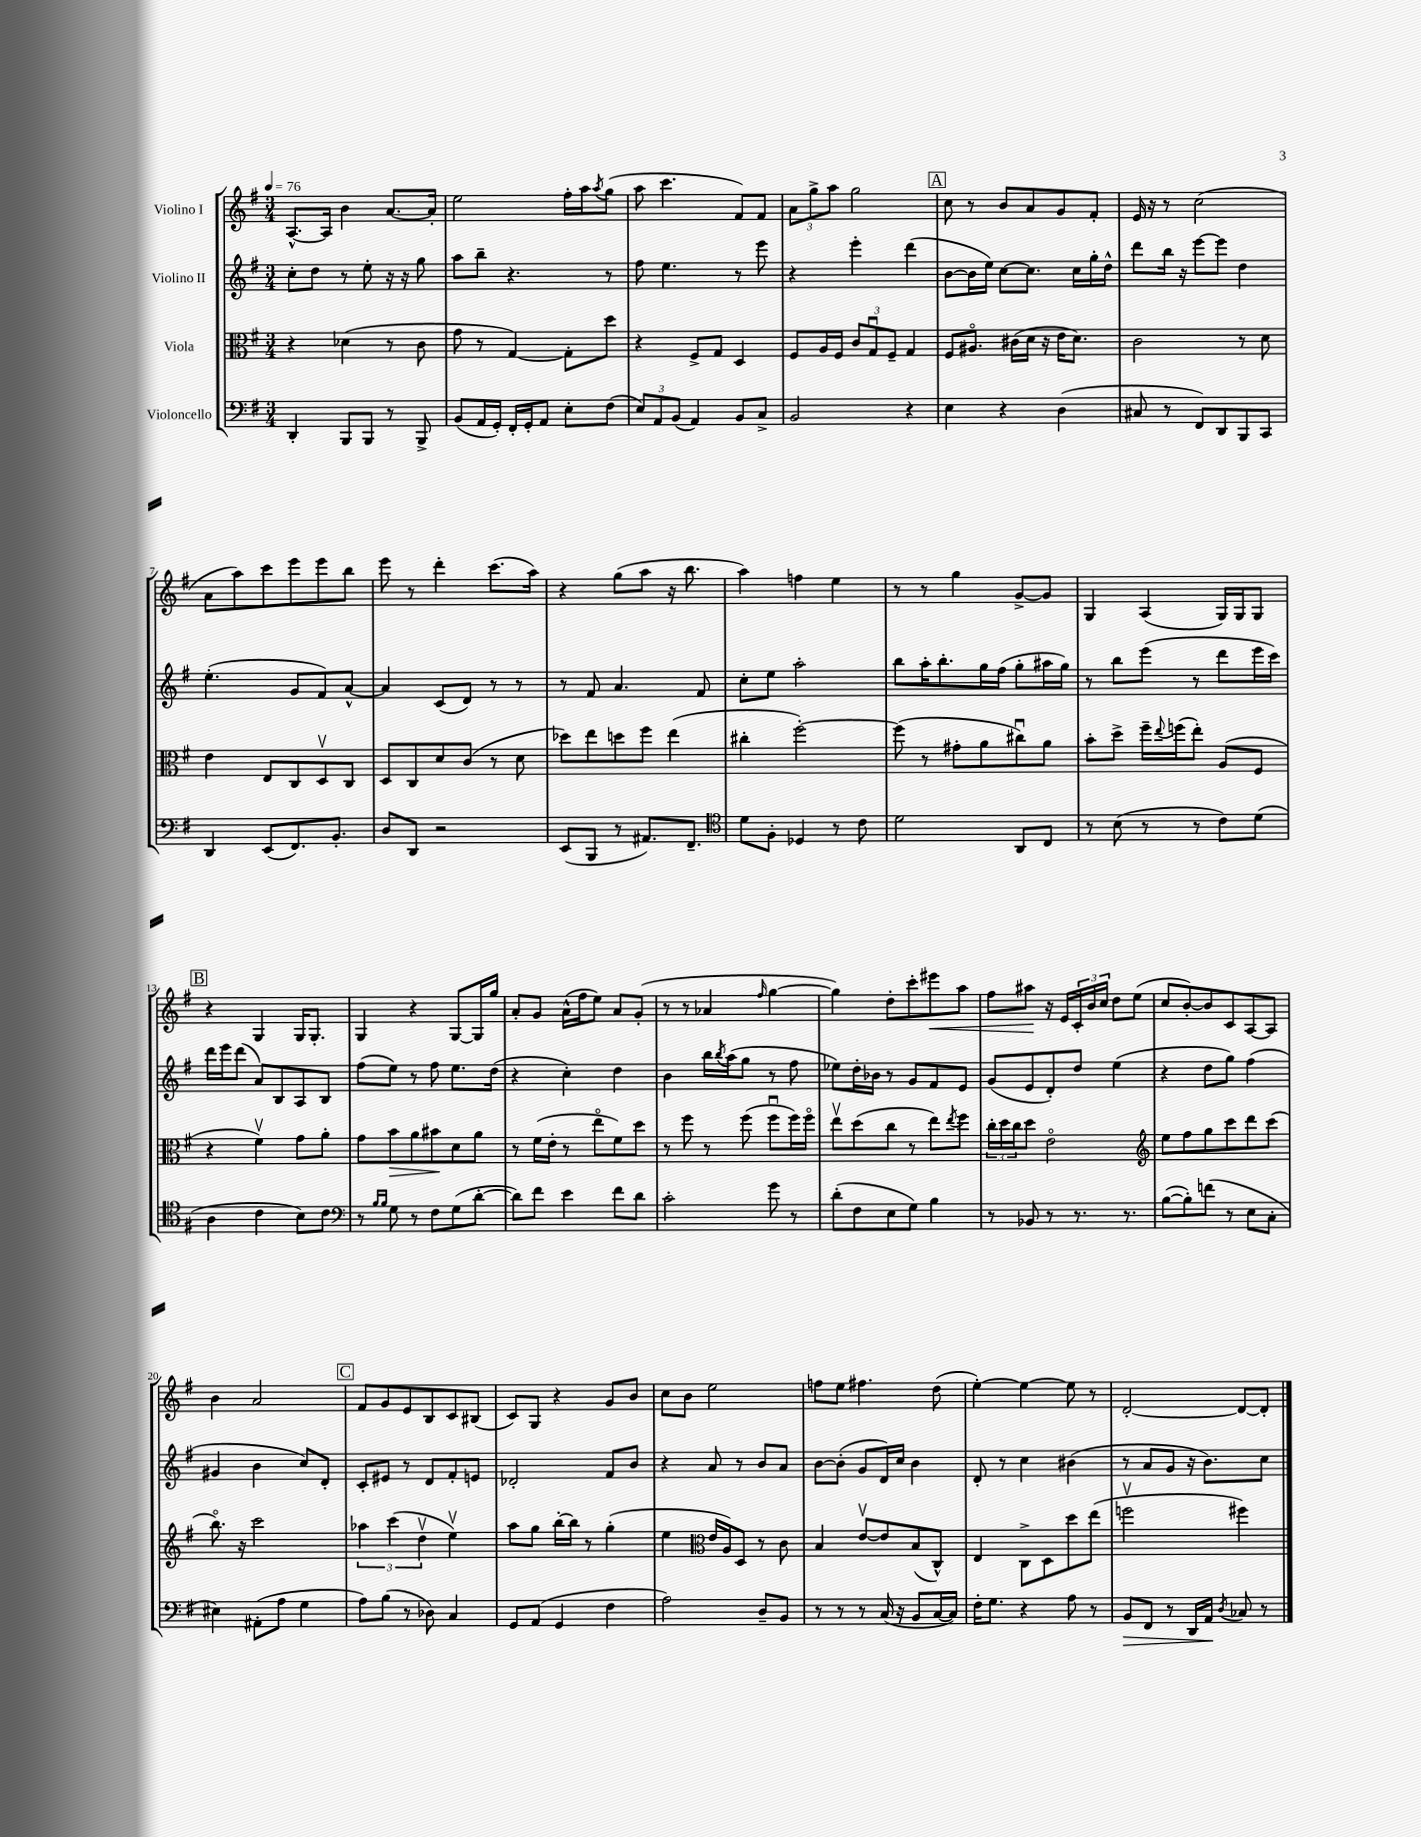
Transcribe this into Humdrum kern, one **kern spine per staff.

**kern	**dynam	**kern	**dynam	**kern	**kern	**dynam
*part4	*part4	*part3	*part3	*part2	*part1	*part1
*staff4	*staff4	*staff3	*staff3	*staff2	*staff1	*staff1
*I"Violoncello	*	*I"Viola	*	*I"Violino II	*I"Violino I	*
*clefF4	*	*clefC3	*	*clefG2	*clefG2	*
*k[f#]	*	*k[f#]	*	*k[f#]	*k[f#]	*
*M3/4	*	*M3/4	*	*M3/4	*M3/4	*
*MM76	*	*MM76	*	*MM76	*MM76	*
=1	=1	=1	=1	=1	=1	=1
4DD'/	.	4r	.	8cc'\L	[8.A^^/L	.
.	.	.	.	8dd\J	.	.
.	.	.	.	.	16A/Jk]	.
8BBB/L	.	(4d-X\	.	8r	4b\	.
8BBB/J	.	.	.	8ee'\	.	.
8r	.	8r	.	16r	[8.a/L	.
.	.	.	.	16r	.	.
8BBB^/	.	8c\	.	8gg\	.	.
.	.	.	.	.	16a'/Jk]	.
=2	=2	=2	=2	=2	=2	=2
(8BB/L	.	8g\	.	8aa\L	2ee\	.
16AA/L	.	8r	.	8bb~\J	.	.
16GG'/JJ)	.	.	.	.	.	.
16FF#'/LL	.	[4G/)	.	4.r	.	.
16GG'/J	.	.	.	.	.	.
8AA/J	.	.	.	.	.	.
8E'\L	.	8G'\L]	.	.	16ff#'\LL	.
.	.	.	.	.	16aa\J	.
.	.	.	.	.	8qaa/	.
(8F#\J	.	8dd\J	.	8r	(8gg\J	.
=3	=3	=3	=3	=3	=3	=3
12E/L)	.	4r	.	8ff#\	8aa\	.
12AA/	.	.	.	.	.	.
.	.	.	.	4.ee\	4.ccc\	.
(12BB/J	.	.	.	.	.	.
4AA/)	.	8F#^/L	.	.	.	.
.	.	8G/J	.	.	.	.
8BB/L	.	4D/	.	8r	8f#/L)	.
8C^/J	.	.	.	8eee\	8f#/J	.
=4	=4	=4	=4	=4	=4	=4
2BB/	.	8F#/L	.	4r	12a\L	.
.	.	.	.	.	12gg^\	.
.	.	16A/L	.	.	.	.
.	.	.	.	.	12aa\J	.
.	.	16F#/JJ	.	.	.	.
.	.	12c/L	.	4eee'\	2gg\	.
.	.	12Gu/	.	.	.	.
.	.	12F#~/J	.	.	.	.
4r	.	4G/	.	(4ddd\	.	.
!!LO:REH:place=s1:t=A
=5	=5	=5	=5	=5	=5	=5
4E\	.	8F#/L	.	[8b\L	8cc\	.
.	.	8.A#X/J	.	16b\L]	8r	.
.	.	.	.	16ee\JJ)	.	.
4r	.	.	.	[8cc\L	8b/L	.
.	.	(16c#X\LL	.	.	.	.
.	.	16d\JJ	.	8.cc\J]	8a/	.
.	.	16r	.	.	.	.
(4D\	.	16e\KL	.	.	8g/	.
.	.	8.d\J)	.	16cc\LL	.	.
.	.	.	.	16gg'\	8f#'/J	.
.	.	.	.	16dd^^\JJ	.	.
=6	=6	=6	=6	=6	=6	=6
8C#X/	.	2c\	.	8ddd\L	16e/	.
.	.	.	.	.	16r	.
8r	.	.	.	16bb\Jk	8r	.
.	.	.	.	16r	.	.
8FF#/L)	.	.	.	[8eee\L	(2cc\	.
8DD/	.	.	.	8eee\J]	.	.
8BBB/	.	8r	.	4dd\	.	.
8CC/J	.	8d\	.	.	.	.
!!LO:LB:g=z
=7	=7	=7	=7	=7	=7	=7
4DD/	.	4e\	.	(4.ee'\	8a\L	.
.	.	.	.	.	8aa\)	.
(8EE/L	.	8E/L	.	.	8ccc\	.
8.FF#/)	.	8C/	.	8g/L	8eee\	.
.	.	8Dv/	.	8f#/)	8eee\	.
8.BB'/J	.	.	.	.	.	.
.	.	8C/J	.	[8a^^/J	8bb\J	.
=8	=8	=8	=8	=8	=8	=8
8D/L	.	8D/L	.	4a/]	8eee\	.
8DD/J	.	8C/	.	.	8r	.
2r	.	8d/	.	(8c/L	4ddd'\	.
.	.	(8c/J	.	8d/J)	.	.
.	.	8r	.	8r	(8.ccc\L	.
.	.	8d\	.	8r	.	.
.	.	.	.	.	16aa\Jk)	.
=9	=9	=9	=9	=9	=9	=9
(8EE/L	.	8dd-X\L)	.	8r	4r	.
8BBB/J	.	8ee\	.	8f#/	.	.
8r	.	8ddn\	.	4.a/	(8gg\L	.
8.AA#X/L)	.	8ff#\J	.	.	8aa\J	.
.	.	(4ee\	.	.	16r	.
8.FF#~/J	.	.	.	.	8.bb\	.
.	.	.	.	8f#/	.	.
=10	=10	=10	=10	=10	=10	=10
*clefC4	*	*	*	*	*	*
8d\L	.	4cc#X'\	.	8cc'\L	4aa\)	.
8F#'\J	.	.	.	8ee\J	.	.
4D-X/	.	[2ff#'\)	.	2aa'\	4ffn\	.
8r	.	.	.	.	4ee\	.
8c\	.	.	.	.	.	.
=11	=11	=11	=11	=11	=11	=11
2d\	.	(8ff#\]	.	8bb\L	8r	.
.	.	8r	.	16aa'\K	8r	.
.	.	.	.	8.bb'\	.	.
.	.	8g#X'\L	.	.	4gg\	.
.	.	8a\	.	16gg\L	.	.
.	.	.	.	(16ff#\JJ	.	.
8AA/L	.	8cc#Xu\)	.	8gg'\L	[8g^/L	.
8C/J	.	8a\J	.	16aa#X\L	8g/J]	.
.	.	.	.	16gg\JJ)	.	.
=12	=12	=12	=12	=12	=12	=12
8r	.	8b'\L	.	8r	4G/	.
(8B\	.	8dd^\J	.	8bb\L	.	.
8r	.	16ff#~\LL	.	(8eee\J	(4A/	.
.	.	8qqee/	.	.	.	.
.	.	(16ffn\J	.	.	.	.
8r	.	8ee'\J)	.	8r	.	.
8c\L)	.	(8A/L	.	8ddd\L	16G/LL)	.
.	.	.	.	.	16G/J	.
(8d\J	.	8F#/J	.	16eee\L	8G/J	.
.	.	.	.	16ccc\JJ)	.	.
!!LO:LB:g=z
!!LO:REH:place=s1:t=B
=13	=13	=13	=13	=13	=13	=13
4A\	.	4r	.	16ddd\LL	4r	.
.	.	.	.	16eee\J	.	.
.	.	.	.	(8ddd\J	.	.
4c\	.	4f#v\)	.	8a/L)	4G/	.
.	.	.	.	8B/	.	.
8B\L)	.	8g\L	.	8A/	16G/KL	.
.	.	.	.	.	8.G'/J	.
8c\J	.	8a'\J	.	8B/J	.	.
=14	=14	=14	=14	=14	=14	=14
*clefF4	*	*	*	*	*	*
8r	.	8g\L	.	(8ff#\L	4G/	.
16qqB/LL	.	.	.	.	.	.
16qqB/JJ	.	.	.	.	.	.
!	!	!	!LO:HP:b	!	!	!
8G\	.	8b\	>	8ee\J)	.	.
8r	.	8a\	.	8r	4r	.
8F#\L	.	8b#X\	.	8ff#\	.	.
(8G\	.	8d\	]	8.ee\L	[8G/L	.
[8d'\J	.	8a\J	.	.	16G/L]	.
.	.	.	.	(16dd\Jk	16gg/JJ	.
=15	=15	=15	=15	=15	=15	=15
8d\L])	.	8r	.	4r	8a'/L	.
8f#\J	.	(16f#\LL	.	.	8g/J	.
.	.	16e'\JJ	.	.	.	.
4e\	.	8r	.	4cc'\)	(16a^^\LL	.
.	.	.	.	.	16ff#\J	.
.	.	8ee\L	.	.	8ee\J)	.
8f#\L	.	8f#\)	.	4dd\	8a/L	.
8d\J	.	8dd\J	.	.	(8g'/J	.
=16	=16	=16	=16	=16	=16	=16
2c'\	.	8r	.	4b\	8r	.
.	.	8ff#\	.	.	8r	.
.	.	8r	.	16bb\LL	4a-X/	.
.	.	.	.	8qbb/	.	.
.	.	.	.	(16aa\J	.	.
.	.	(8ff#\	.	8gg\J	.	.
.	.	.	.	.	16qqff#/	.
8g\	.	8ff#u\L	.	8r	[4gg\	.
8r	.	16ff#\L)	.	8ff#\	.	.
.	.	16ff#\JJ	.	.	.	.
=17	=17	=17	=17	=17	=17	=17
(8d'\L	.	8eev\L	.	8ee-X\L)	4gg\])	.
8F#\	.	(8dd\	.	16dd'\L	.	.
.	.	.	.	16b-X\JJ	.	.
8E\	.	8cc\J	.	8r	8dd'\L	.
8G\J)	.	8r	.	8g/L	8ccc'\	.
!	!	!	!	!	!	!LO:HP:b
4B\	.	8ee\L)	.	8f#/	8eee#X\	<
.	.	8qee/	.	.	.	.
.	.	8ff#\J	.	8e/J	8aa\J	.
=18	=18	=18	=18	=18	=18	=18
8r	.	24cc'\LL	.	(8g/L	8ff#\L	.
.	.	24dd\	.	.	.	.
.	.	24cc\J	.	.	.	.
8BB-X/	.	8dd\J	.	8e/	8aa#X\J	.
8r	.	2e\	.	8d'/)	16r	[
.	.	.	.	.	16e/LL	.
8.r	.	.	.	8dd/J	24c'/	.
.	.	.	.	.	24b/	.
.	.	.	.	.	24cc/JJ	.
.	.	.	.	(4ee\	8dd\L	.
8.r	.	.	.	.	.	.
.	.	.	.	.	(8ee\J	.
=19	=19	=19	=19	=19	=19	=19
*	*	*clefG2	*	*	*	*
([8B\L	.	8ee\L	.	4r	8cc/L	.
8B'\])	.	8ff#\	.	.	[8b'/)	.
(8fn\J	.	8gg\	.	8dd\L	8b/]	.
8r	.	8ccc\	.	8gg\J)	8c/	.
8E\L	.	8ddd\	.	(4ff#\	[8A/	.
8C'\J	.	(8ccc\J	.	.	8A/J]	.
!!LO:LB:g=z
=20	=20	=20	=20	=20	=20	=20
4E#X\)	.	8.bb\)	.	4g#X/	4b\	.
.	.	16r	.	.	.	.
(8AA#X'\L	.	2ccc\	.	4b\	2a/	.
8A\J	.	.	.	.	.	.
4G\	.	.	.	8cc/L)	.	.
.	.	.	.	8d'/J	.	.
!!LO:REH:place=s1:t=C
=21	=21	=21	=21	=21	=21	=21
8A\L)	.	6aa-X\	.	8c'/L	8f#/L	.
(8B\J	.	.	.	8e#X/J	8g/	.
.	.	(6ccc\	.	.	.	.
8r	.	.	.	8r	8e/	.
.	.	6ddv\	.	.	.	.
8D-X\)	.	.	.	8d/L	8B/	.
4C/	.	4eev\)	.	8f#'/	8c/	.
.	.	.	.	8en/J	(8B#X/J	.
=22	=22	=22	=22	=22	=22	=22
8GG/L	.	8aa\L	.	2d-X'/	8c/L)	.
(8AA/J	.	8gg\J	.	.	8G/J	.
4GG/	.	[16bb'\LL	.	.	4r	.
.	.	16bb\JJ]	.	.	.	.
.	.	8r	.	.	.	.
4F#\	.	(4gg'\	.	8f#/L	8g/L	.
.	.	.	.	8b/J	8b/J	.
=23	=23	=23	=23	=23	=23	=23
2A\)	.	4ee\	.	4r	8cc\L	.
.	.	.	.	.	8b\J	.
*	*	*clefC3	*	*	*	*
.	.	16e/LL	.	8a/	2ee\	.
.	.	16A/J)	.	.	.	.
.	.	8D/J	.	8r	.	.
8D~/L	.	8r	.	8b/L	.	.
8BB/J	.	8c\	.	8a/J	.	.
=24	=24	=24	=24	=24	=24	=24
8r	.	4B/	.	[8b\L	8ffn\L	.
8r	.	.	.	(8b'\J]	8ee\J	.
8r	.	[8ev/L	.	8g/L	4.ff#X\	.
(16C/	.	8e/]	.	16d/L)	.	.
16r	.	.	.	16cc/JJ	.	.
8BB/L	.	(8B/	.	4b\	.	.
[16C/L	.	8C^^/J)	.	.	(8dd\	.
16C/JJ])	.	.	.	.	.	.
=25	=25	=25	=25	=25	=25	=25
16F#'\KL	.	4E/	.	8d'/	[4ee'\)	.
8.G\J	.	.	.	.	.	.
.	.	.	.	8r	.	.
4r	.	8C^\L	.	4cc\	4ee\_	.
.	.	8D\	.	.	.	.
8A\	.	8dd\	.	(4b#X\	8ee\]	.
8r	.	(8ee\J	.	.	8r	.
=26	=26	=26	=26	=26	=26	=26
!	!LO:HP:b	!	!	!	!	!
8BB/L	>	2ffnv\	.	8r	[2d'/	.
8FF#/J	.	.	.	8a/L	.	.
8r	.	.	.	8g/J	.	.
16DD/LL	.	.	.	16r	.	.
16AA/JJ	.	.	.	8.b\L)	.	.
8qD/	.	.	.	.	.	.
8C-X/	]	4ff#X\)	.	.	8d/L_	.
8r	.	.	.	8cc\J	8d'/J]	.
==	==	==	==	==	==	==
*-	*-	*-	*-	*-	*-	*-
